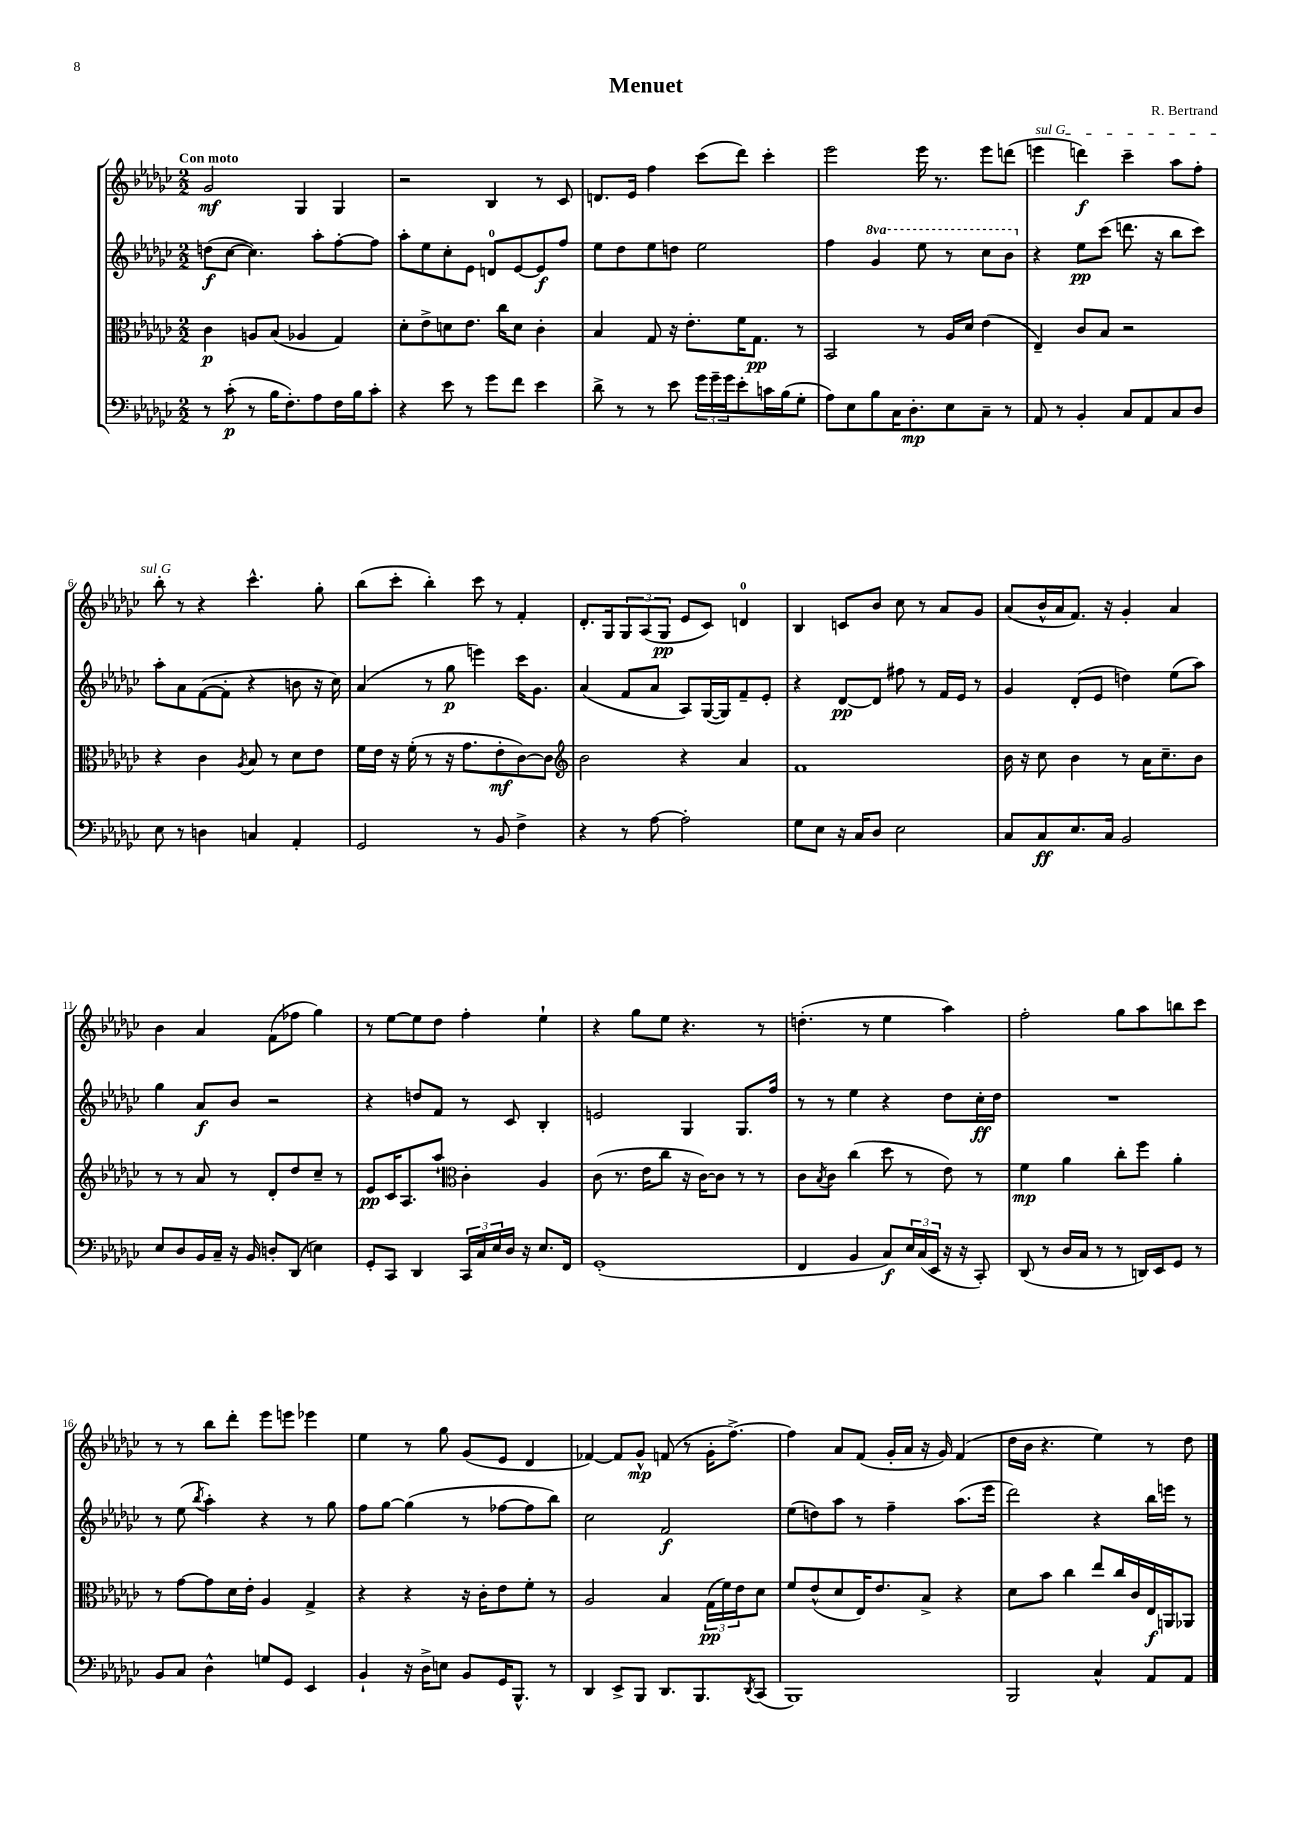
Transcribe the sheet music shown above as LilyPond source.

\header { title = "Menuet" composer = "R. Bertrand" }
<<
\new StaffGroup <<
\new Staff = "s0" {
    \clef treble \key ges \major \numericTimeSignature \time 2/2 \tempo "Con moto"
    ges'2\mf ges4 ges4 |
    r2 bes4 r8 ces'8 |
    d'8. ees'16 f''4 ces'''8( des'''8) ces'''4-. |
    ees'''2 ees'''16 r8. ees'''8 d'''8( |
    \once \override TextSpanner.bound-details.left.text = \markup { \italic "sul G" } e'''4\startTextSpan d'''4\f) ces'''4-- aes''8 f''8-. |
    bes''8-.\stopTextSpan r8 r4 ces'''4.-^ ges''8-. |
    bes''8( ces'''8-. bes''4-.) ces'''8 r8 f'4-. |
    des'8.-. ges16 \tuplet 3/2 { ges8 aes8( ges8\pp } ees'8 ces'8) d'4-0 |
    bes4 c'8 bes'8 ces''8 r8 aes'8 ges'8 |
    aes'8( bes'16-^ aes'16 f'8.) r16 ges'4-. aes'4 |
    bes'4 aes'4 f'8( fes''8 ges''4) |
    r8 ees''8~ ees''8 des''8 f''4-. ees''4-! |
    r4 ges''8 ees''8 r4. r8 |
    d''4.-.( r8 ees''4 aes''4) |
    f''2-. ges''8 aes''8 b''8 ces'''8 |
    r8 r8 bes''8 des'''8-. ees'''8 e'''8 ees'''4 |
    ees''4 r8 ges''8 ges'8( ees'8 des'4 |
    fes'4~) fes'8 ges'8-^\mp f'8( r8 ges'16-. f''8.~->) |
    f''4 aes'8 f'8( ges'16-. aes'16 r16 ges'16) f'4( |
    des''16 bes'16 r4. ees''4) r8 des''8 \bar "|." |
}
\new Staff = "s1" {
    \clef treble \key ges \major \numericTimeSignature \time 2/2 \set Staff.ottavationMarkups = #ottavation-simple-ordinals
    d''8\f( ces''8~ ces''4.) aes''8-. f''8~-. f''8 |
    aes''8-. ees''8 ces''8-. ees'8 d'8-0 ees'8~ ees'8\f f''8 |
    ees''8 des''8 ees''8 d''8 ees''2 |
    f''4 \ottava #1 ges''4 ees'''8 r8 ces'''8 bes''8 \ottava #0 |
    r4 ees''8\pp ces'''8( d'''8. r16 bes''8 ces'''8) |
    aes''8-. aes'8 f'8~( f'8-. r4 b'8 r16 ces''16) |
    aes'4( r8 ges''8\p e'''4) ces'''16 ges'8. |
    aes'4( f'8 aes'8 aes8) ges16~( ges16) f'8-- ees'8-. |
    r4 des'8~\pp des'8 fis''8 r8 f'16 ees'16 r8 |
    ges'4 des'8-.( ees'8 d''4) ees''8( aes''8) |
    ges''4 aes'8\f bes'8 r2 |
    r4 d''8 f'8 r8 ces'8 bes4-. |
    e'2 ges4 ges8. f''16 |
    r8 r8 ees''4 r4 des''8 ces''16-.\ff des''16 |
    R1 |
    r8 ees''8( \acciaccatura { bes''8 } aes''4-.) r4 r8 ges''8 |
    f''8 ges''8~ ges''4( r8 fes''8~ fes''8 bes''8) |
    ces''2 f'2\f |
    ees''8( d''8) aes''8 r8 f''4-- aes''8.( ees'''16 |
    des'''2) r4 bes''16 e'''16 r8 \bar "|." |
}
\new Staff = "s2" {
    \clef alto \key ges \major \numericTimeSignature \time 2/2
    ces'4\p a8 bes8( aes4 ges4) |
    des'8-. ees'8-> d'8 ees'8. ces''16 d'8 ces'4-. |
    bes4 ges8 r16 ees'8.-. f'16 ges8.\pp r8 |
    bes,2 r8 aes16 des'16 ees'4( |
    ees4--) ces'8 bes8 r2 |
    r4 ces'4 \acciaccatura { aes8 } bes8 r8 des'8 ees'8 |
    f'16 ees'16 r16 f'16-.( r8 r16 ges'8. ees'8-.\mf ces'8~) ces'8 |
    \clef treble bes'2 r4 aes'4 |
    f'1 |
    bes'16 r16 ces''8 bes'4 r8 aes'16 ces''8.-- bes'8 |
    r8 r8 aes'8 r8 des'8-. des''8 ces''8-- r8 |
    ees'8\pp ces'16 aes8. aes''8-! \clef alto ces'4-. aes4 |
    ces'8( r8. ees'16 ces''8 r16 ces'16~) ces'8 r8 r8 |
    ces'8 \acciaccatura { bes8 } ces'8 ces''4( des''8 r8 ees'8) r8 |
    f'4\mp aes'4 ces''8-. f''8 aes'4-. |
    r8 ges'8~ ges'8 des'16 ees'16-. aes4 ges4-> |
    r4 r4 r16 ces'16-. ees'8 f'8-. r8 |
    aes2 bes4 \tuplet 3/2 { ges16\pp( f'16) ees'16 } des'8 |
    f'8 ees'8-^( des'8 ees16) ees'8. bes8-> r4 |
    des'8 bes'8 ces''4 ees''8 ces''16 ces'16 ees16\f a,16 aes,8 \bar "|." |
}
\new Staff = "s3" {
    \clef bass \key ges \major \numericTimeSignature \time 2/2
    r8 ces'8-.\p( r8 bes16 f8.-.) aes8 f16 bes16 ces'8-. |
    r4 ees'8 r8 ges'8 f'8 ees'4 |
    des'8-> r8 r8 ees'8 \tuplet 3/2 { ges'16 ges'16-- ges'16 } ees'8-. c'16 bes16( ges8-. |
    aes8) ees8 bes8 ces16 des8.-.\mp ees8 ces8-- r8 |
    aes,8 r8 bes,4-. ces8 aes,8 ces8 des8 |
    ees8 r8 d4 c4 aes,4-. |
    ges,2 r8 bes,8 f4-> |
    r4 r8 aes8~ aes2-. |
    ges8 ees8 r16 ces16 des8 ees2 |
    ces8 ces8\ff ees8. ces16 bes,2 |
    ees8 des8 bes,16 ces16-- r16 bes,16 d8-. des,8( e4) |
    ges,8-. ces,8 des,4 \tuplet 3/2 { ces,16 ces16 ees16 } des16 r16 ees8. f,16 |
    ges,1-.( |
    f,4 bes,4 ces8\f) \tuplet 3/2 { ees16 ces16( ees,16 } r16 r16 ces,8-.) |
    des,8( r8 des16 ces16 r8 r8 d,16) ees,16 ges,8 r8 |
    bes,8 ces8 des4-^ g8 ges,8 ees,4 |
    bes,4-! r16 des16-> e8 bes,8 ges,16 bes,,8.-^ r8 |
    des,4 ees,8-> bes,,8 des,8. bes,,8. \acciaccatura { des,8 } ces,8( |
    bes,,1) |
    bes,,2 ces4-^ aes,8 aes,8 \bar "|." |
}
>>
>>
